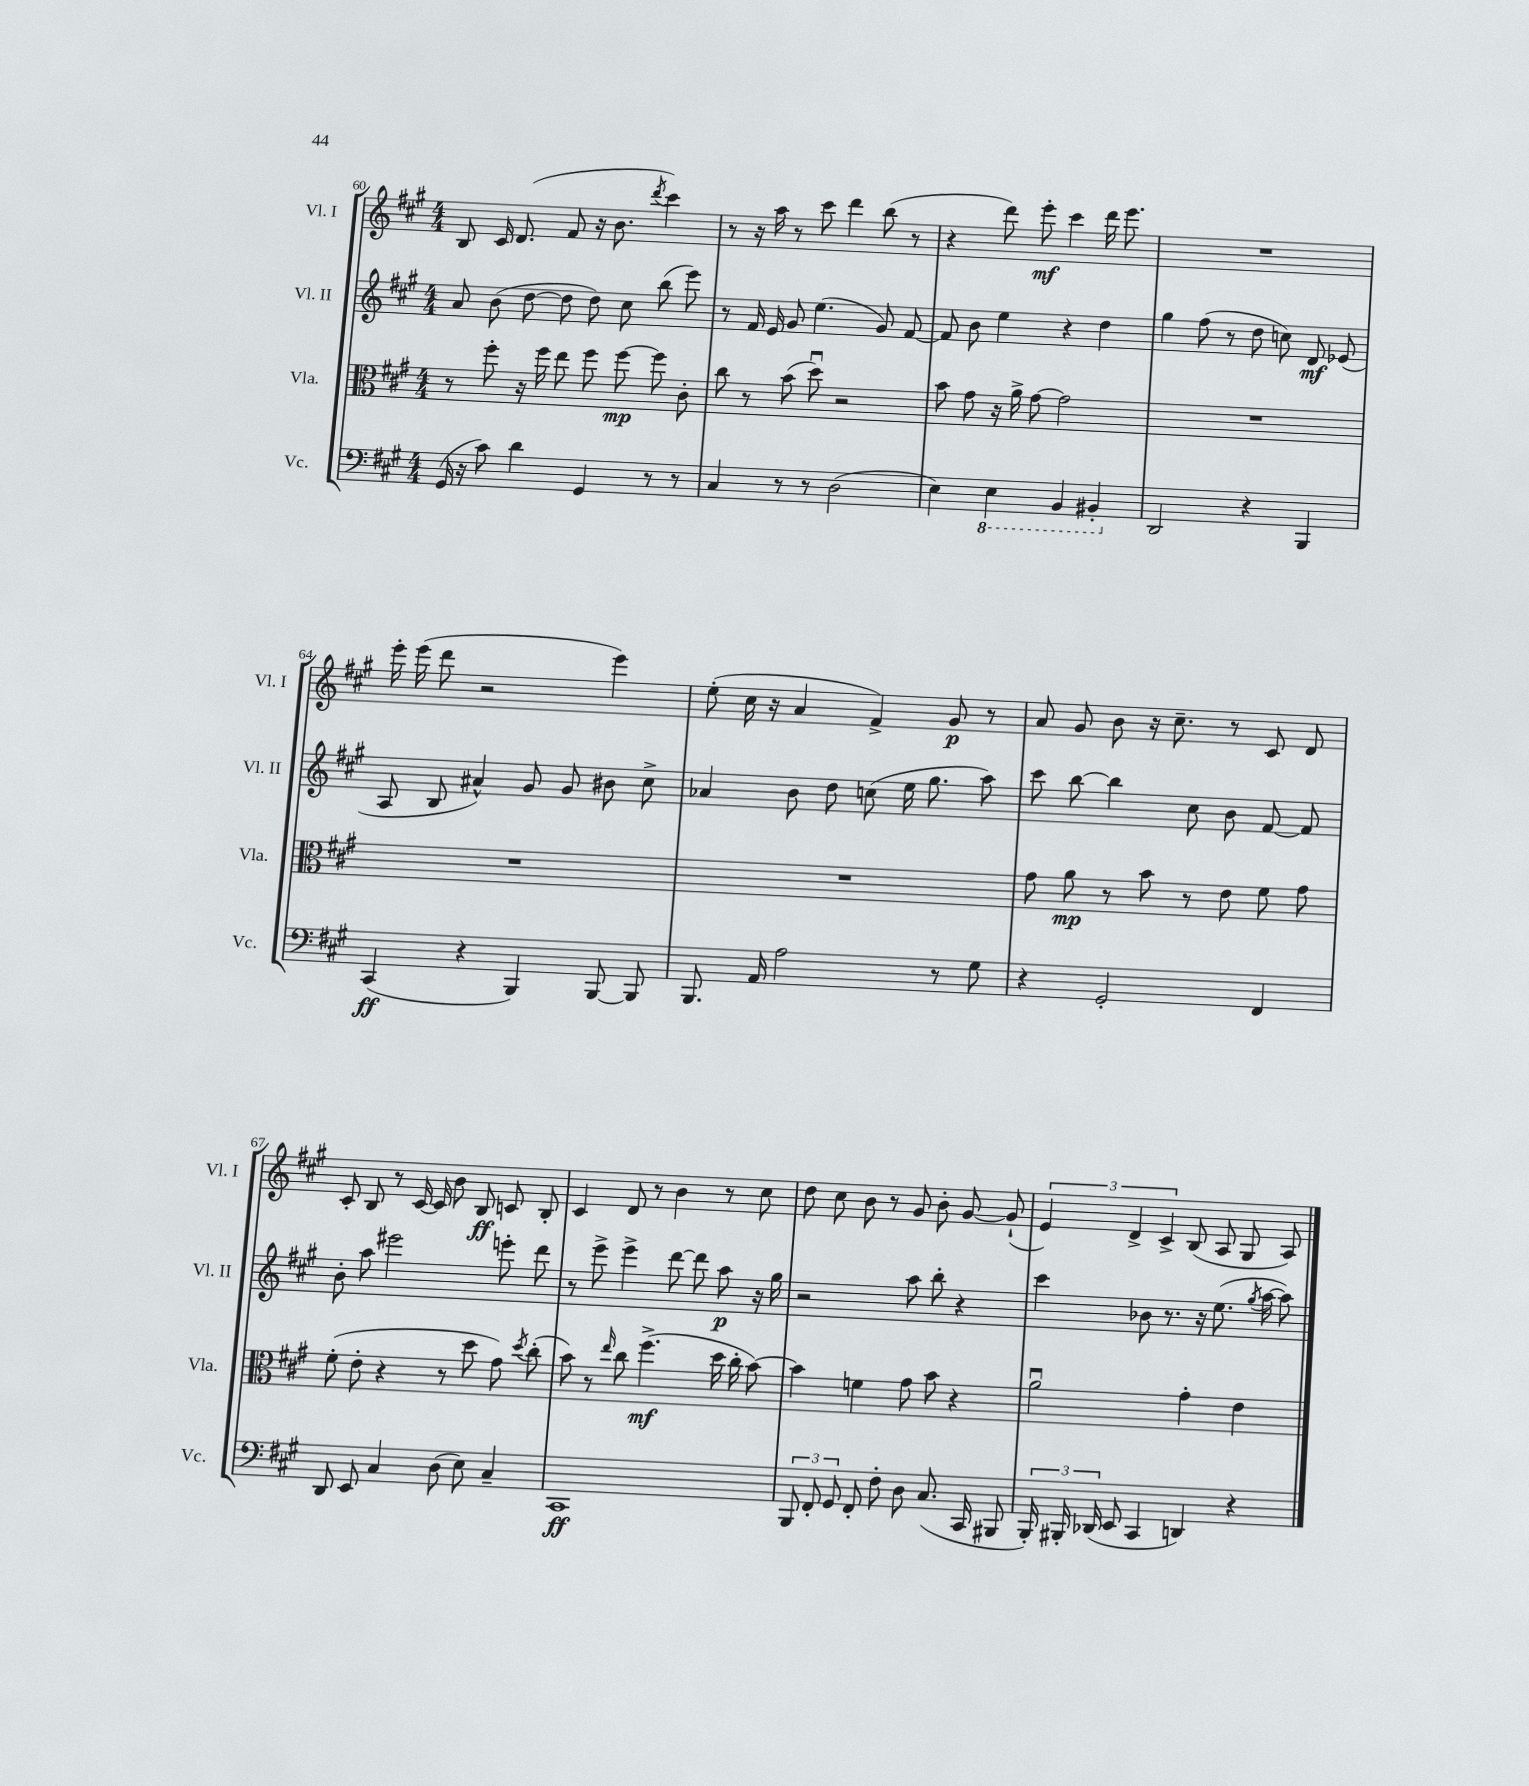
<<
\new StaffGroup <<
\new Staff = "s0" \with { instrumentName = "Vl. I" shortInstrumentName = "Vl. I" } {
    \clef treble \key a \major \numericTimeSignature \time 4/4
    \autoBeamOff b8 cis'16 d'8.( fis'8 r16 b'8. \acciaccatura { d'''8 } cis'''4) |
    r8 r16 a''16 r8 cis'''8 d'''4 b''8( r8 |
    r4 d'''8) e'''8-.\mf cis'''4 d'''16 e'''8. |
    R1 |
    e'''16-. e'''16( d'''8 r2 e'''4) |
    e''8-.( cis''16 r16 a'4 fis'4->) gis'8\p r8 |
    a'8 gis'8 b'8 r16 cis''8.-- r8 cis'8 d'8 |
    cis'8-. b8 r8 cis'16~ cis'16 b'8 b8\ff c'8 b8-. |
    cis'4 d'8 r8 b'4 r8 cis''8 |
    d''8 cis''8 b'8 r8 gis'8 b'8-. gis'8~ gis'8-!( |
    \tuplet 3/2 { e'4) d'4-> cis'4-> } b8( a8 gis8 a8) \bar "|." |
}
\new Staff = "s1" \with { instrumentName = "Vl. II" shortInstrumentName = "Vl. II" } {
    \clef treble \key a \major \numericTimeSignature \time 4/4
    \autoBeamOff a'8 b'8( d''8~ d''8 d''8) cis''8 b''8( e'''8) |
    r8 fis'16 e'16 gis'8 e''4.( gis'8) fis'8~ |
    fis'8 b'8 e''4 r4 d''4 |
    gis''4 fis''8( r8 d''8 c''8) d'8\mf ees'8( |
    a8 b8 ais'4-^) gis'8 gis'8 bis'8 cis''8-> |
    aes'4 b'8 d''8 c''8( e''16 gis''8. a''8) |
    cis'''8 b''8~ b''4 cis''8 b'8 fis'8~ fis'8 |
    b'8-. a''8 eis'''2 e'''8-. d'''8 |
    r8 e'''8-> e'''4-> d'''8~ d'''8 a''8\p r16 gis''16 |
    r2 a''8 b''8-. r4 |
    cis'''4 bes'8 r8. r16 e''8.( \acciaccatura { gis''8 } a''16~ a''8) \bar "|." |
}
\new Staff = "s2" \with { instrumentName = "Vla." shortInstrumentName = "Vla." } {
    \clef alto \key a \major \numericTimeSignature \time 4/4
    \autoBeamOff r8 fis''8-. r16 fis''16 e''8 fis''8 fis''8~\mp fis''8 cis'8-. |
    cis''8 r8 b'8( d''8\downbow) r2 |
    b'8 gis'8 r16 a'16-> gis'8~ gis'2 |
    R1 |
    R1 |
    R1 |
    gis'8 a'8\mp r8 b'8 r8 e'8 fis'8 gis'8 |
    fis'8-.( e'8-. r4 r8 d''8 gis'8) \acciaccatura { d''8 } cis''8-.( |
    b'8) r8 \grace { e''16 } cis''8 fis''4.->\mf( d''16 cis''16-. b'8~) |
    b'4 f'4 gis'8 b'8 r4 |
    a'2\downbow gis'4-. e'4 \bar "|." |
}
\new Staff = "s3" \with { instrumentName = "Vc." shortInstrumentName = "Vc." } {
    \clef bass \key a \major \numericTimeSignature \time 4/4
    \autoBeamOff gis,16( r16 cis'8) d'4 gis,4 r8 r8 |
    cis4 r8 r8 d2( |
    e4) \ottava #-1 e,4 b,,4 bis,,4-. \ottava #0 |
    d,2 r4 b,,4 |
    cis,4\ff( r4 b,,4) b,,8~ b,,8 |
    b,,8. a,16 a2 r8 gis8 |
    r4 gis,2-. fis,4 |
    d,8 e,8 cis4 d8( e8) cis4-- |
    cis,1\ff |
    \tuplet 3/2 { b,,8 fis,8-. gis,8 } fis,8-. fis8-. d8 cis8.( cis,16 bis,,8 |
    \tuplet 3/2 { b,,16-.) bis,,16-. des,16( } e,8 cis,4 d,4) r4 \bar "|." |
}
>>
>>
\layout { \context { \Score currentBarNumber = #60 } }
